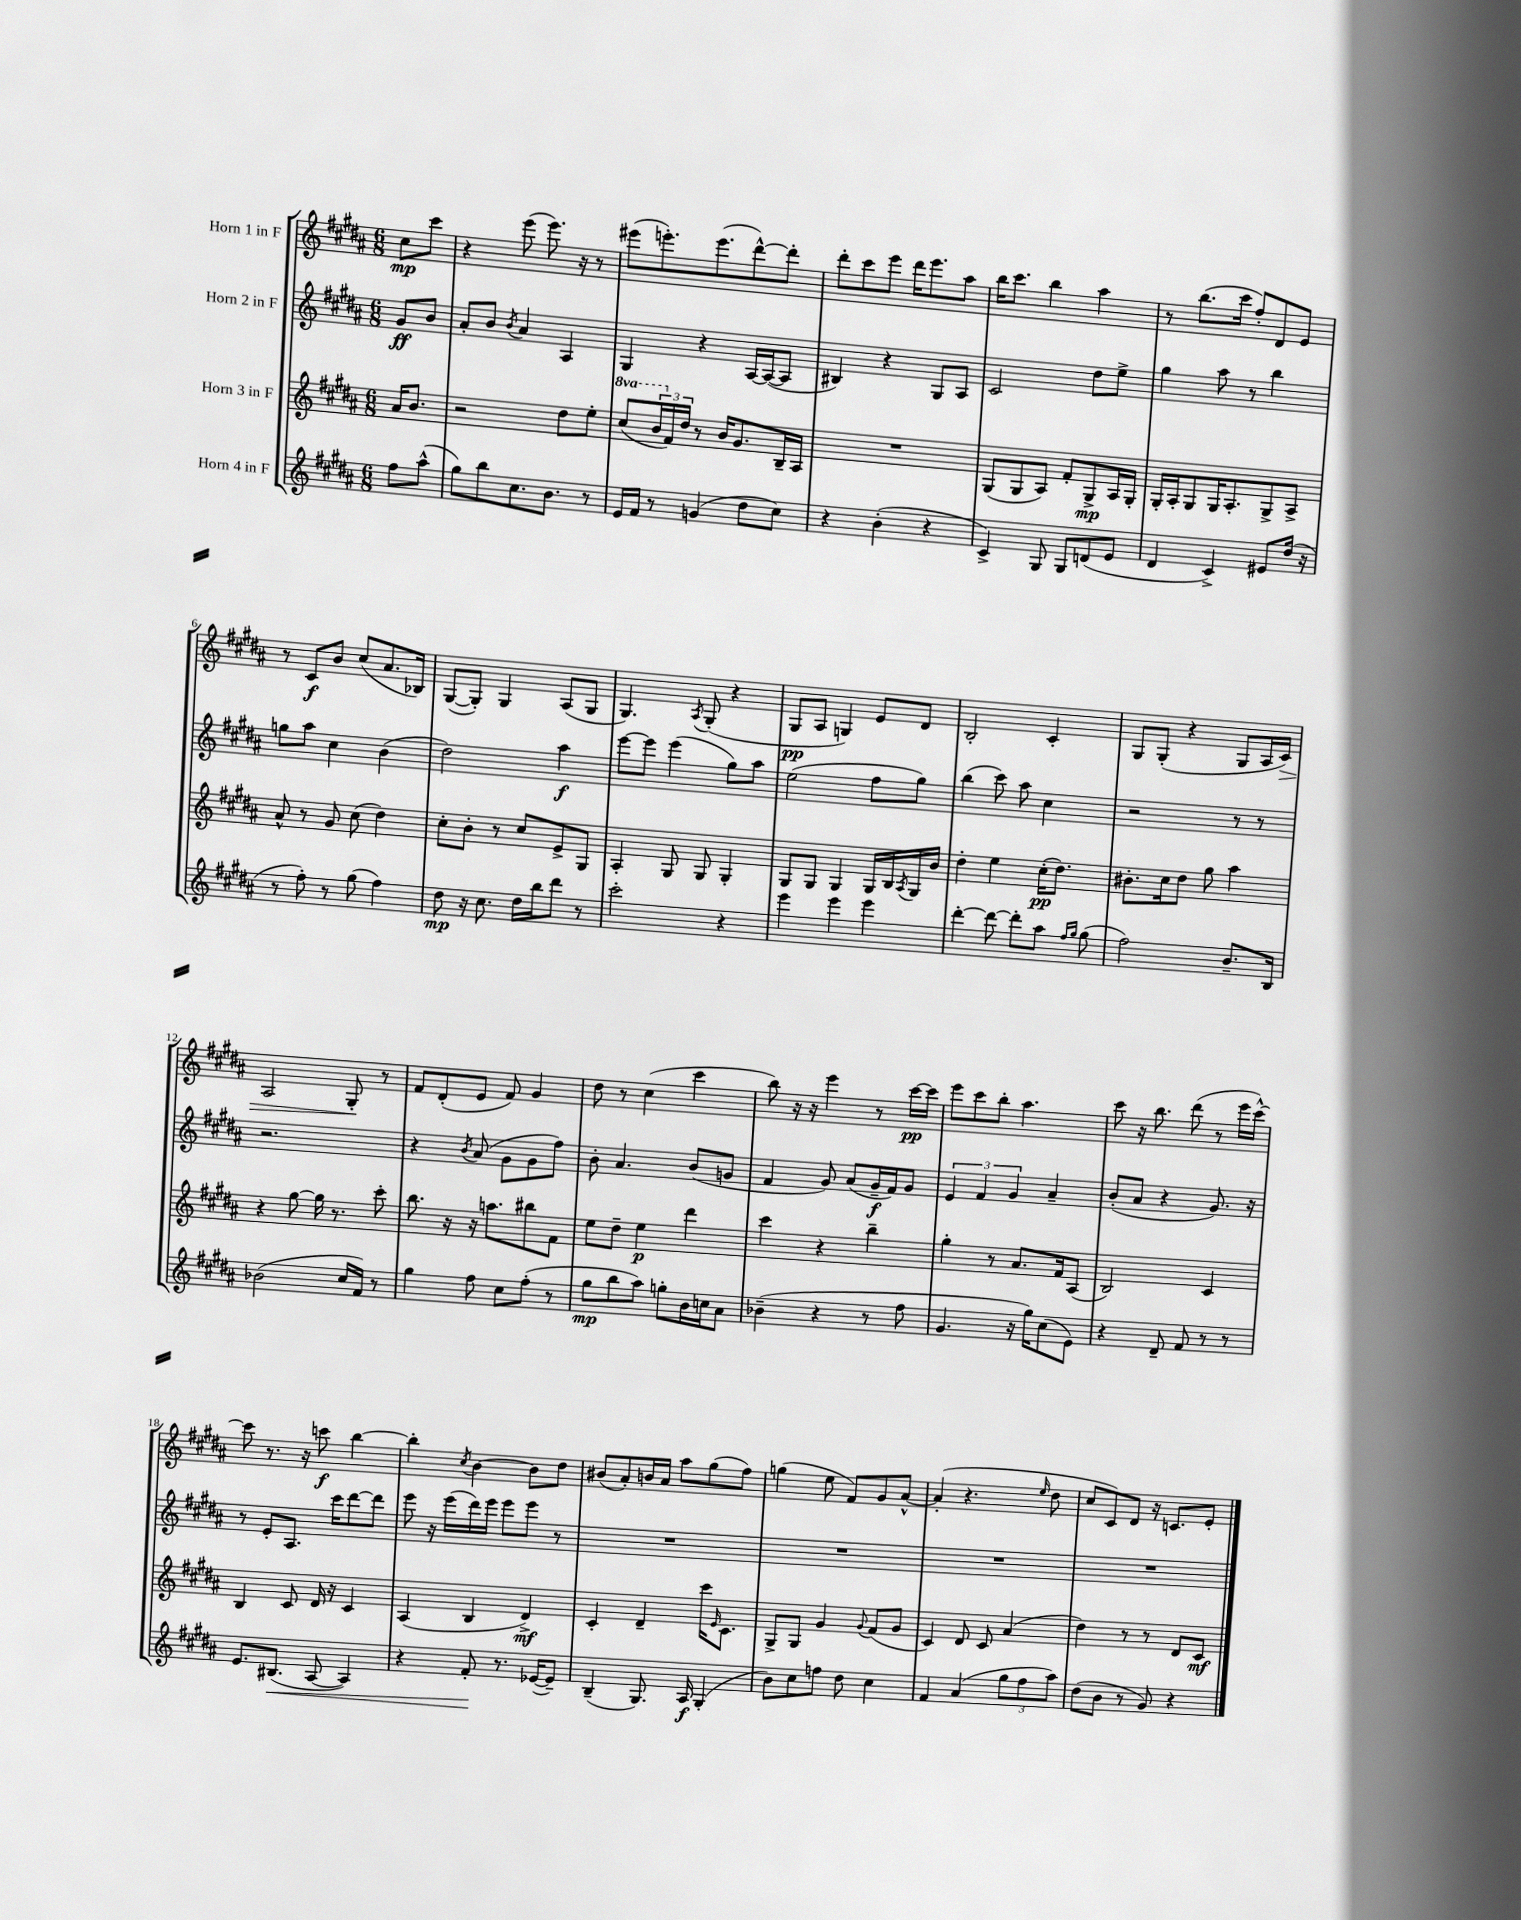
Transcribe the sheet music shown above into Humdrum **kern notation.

**kern	**kern	**kern	**kern
*staff4	*staff3	*staff2	*staff1
*clefG2	*clefG2	*clefG2	*clefG2
*k[f#c#g#d#a#]	*k[f#c#g#d#a#]	*k[f#c#g#d#a#]	*k[f#c#g#d#a#]
*M6/8	*M6/8	*M6/8	*M6/8
8ff#	16a#	8g#	8cc#
.	8.b	.	.
(8aa#^^	.	8b	8ccc#
=	=	=	=
8gg#)	2r	8a#'	4r
8bb	.	8b	.
.	.	8qb	.
8.cc#	.	4a#	(8eee
.	.	.	8.eee)
8.b	.	.	.
.	8dd#	4A#	.
.	.	.	16r
8r	8ee'	.	8r
=	=	=	=
16e	(8ccc#	4G#	(8eee#
16f#	.	.	.
8r	24bb	.	8.eee')
.	24f#)	.	.
.	24dd#	.	.
(4g	8r	4r	.
.	.	.	(8.eee
.	16b	.	.
.	8.g#	.	.
8dd#	.	[16A#	[8ddd#^^)
.	.	(16A#_	.
8cc#)	16B~	8A#]	8ddd#']
.	16A#	.	.
=	=	=	=
4r	2.r	4B#)	8ddd#'
.	.	.	8ccc#
(4b'	.	4r	8eee
.	.	.	16ddd#
.	.	.	8.eee
4r	.	8G#	.
.	.	8A#	8aa#
=	=	=	=
4c#^)	(8G#	2c#	16bb
.	.	.	8.ccc#
.	8G#	.	.
8G#	8A#)	.	4bb
8G#	8f#'	.	.
(8d	8G#^	8dd#	4aa#
8e	16A#	8ee^	.
.	16G#'	.	.
=	=	=	=
4d#	16G#'	4gg#	8r
.	16A#'	.	.
.	8G#	.	(8.bb
4c#^)	16G#	8aa#	.
.	8.A#'	.	16ccc#
.	.	8r	8ff#')
8e#	8G#^	4bb	8d#
(16dd#	8A#^	.	8e
16r	.	.	.
=	=	=	=
8r	8a#^^	8gg	8r
8ff#')	8r	8aa#	8c#
8r	8g#	4cc#	8b
(8gg#	(8cc#	.	(8cc#
4ff#)	4dd#)	(4b	8.a#
.	.	.	16B-)
=	=	=	=
8dd#	8cc#'	2dd#)	([8G#
16r	8b'	.	8G#'])
8.cc#	.	.	.
.	8r	.	4G#
16dd#	8cc#	.	.
16bb	.	.	.
8ddd#	8e^	4aa#	(8A#
8r	8G#	.	8G#
=	=	=	=
2ccc#'	4A#'	[8eee	4.G#)
.	.	8eee]	.
.	8G#	(4eee	.
.	.	.	8qA#
.	8G#	.	(8G#'
4r	4G#'	8gg#)	4r
.	.	8aa#	.
=	=	=	=
4eee	8G#	(2ee	8G#
.	8G#	.	8A#
4eee	4G#	.	4G)
4eee	16G#	8ff#	8e
.	16B	.	.
.	8qA#	.	.
.	16G#	8gg#)	8d#
.	16b	.	.
=	=	=	=
[4ddd#'	4dd#'	(4bb	2B'
8ddd#_	4ee	8ccc#)	.
8ddd#']	.	8aa#	.
8aa#	(16cc#'	4cc#	4c#'
.	8.dd#)	.	.
16qqff#	.	.	.
16qqgg#	.	.	.
(8gg#	.	.	.
=	=	=	=
2ff#)	8.b#'	2r	8G#
.	.	.	(8G#'
.	16cc#	.	.
.	8dd#	.	4r
.	8gg#	.	.
8.b~	4aa#	8r	8G#
.	.	8r	16A#
16B	.	.	16c#)
=	=	=	=
(2b-	4r	2.r	2A#
.	[8gg#	.	.
.	16gg#]	.	.
.	8.r	.	.
16cc#	.	.	8G#'
16f#)	.	.	.
8r	8ccc#'	.	8r
=	=	=	=
4gg#	8.bb	4r	8f#
.	.	.	(8d#'
.	16r	.	.
.	.	8qb	.
8ff#	16r	(8a#	8e
.	8.aa	.	.
8cc#	.	8g#	8f#)
(8ff#'	8bb#	8g#	4g#
8r	8f#	8ff#)	.
=	=	=	=
8gg#	8ee	8b'	8dd#
8bb	8dd#~	4.a#	8r
8aa#)	4ee	.	(4cc#
8gg'	.	.	.
16b	4ddd#	(8b	4ccc#
16cc	.	.	.
8a#	.	8g	.
=	=	=	=
(4b-~	4ccc#	4f#	8bb)
.	.	.	16r
.	.	.	16r
4r	4r	8g#)	4eee
.	.	(8a#	.
8r	4bb~	16g#~	8r
.	.	16f#)	.
8ff#	.	8g#	[16ccc#
.	.	.	16ccc#]
=	=	=	=
4.g#	4gg#'	6e	8eee
.	.	.	8ccc#
.	.	6f#	.
.	8r	.	8bb'
.	.	6g#	.
16r	8.a#	.	4.aa#
16gg#)	.	.	.
(8cc#	.	4a#~	.
.	16f#	.	.
8e)	(8A#	.	.
=	=	=	=
4r	2B)	(8b'	8ccc#
.	.	8a#	16r
.	.	.	8.bb
8d#~	.	4r	.
8f#	.	.	(8ddd#
8r	4c#	8.g#)	8r
8r	.	.	16eee
.	.	16r	[16ccc#^^)
=	=	=	=
8.e	4B	8r	8ccc#]
.	.	8e'	8.r
(8.B#	.	.	.
.	8c#	8.A#	.
.	.	.	16r
[8A#	16d#	.	8ccc
.	16r	16ccc#	.
4A#])	4c#	[8ddd#	[4bb
.	.	8ddd#]	.
=	=	=	=
4r	(4A#	8eee	4bb']
.	.	16r	.
.	.	(16eee	.
.	.	.	8qcc#
8f#'	4B	16ddd#)	[4b
.	.	16eee	.
8.r	.	8eee	.
.	4d#^)	8eee	8b]
([16e-	.	.	.
8e-~])	.	8r	8dd#
=	=	=	=
(4B~	4c#'	2.r	(8b#
.	.	.	8a#')
8.G#)	4d#~	.	16b
.	.	.	16a#
.	.	.	8aa#
16A#	.	.	.
(4G#'	16ccc#	.	(8gg#
.	16qqe	.	.
.	8.c#	.	.
.	.	.	8ff#)
=	=	=	=
8b)	8G#^	2.r	(4gg
8cc#	8G#	.	.
8ff	4g#	.	8ee
8dd#	.	.	8f#)
.	8qqg#	.	.
4cc#	(8f#	.	8g#
.	8g#	.	[8a#^^
=	=	=	=
4f#	4c#)	2.r	(4a#']
(4a#	8d#	.	4.r
.	8c#	.	.
12gg#	(4a#	.	.
12ff#	.	.	.
.	.	.	16qqee
.	.	.	8dd#
12aa#)	.	.	.
=	=	=	=
(8dd#	4dd#)	2.r	8cc#
8b	.	.	8c#)
8r	8r	.	8d#
8g#)	8r	.	16r
.	.	.	8.c
4r	8d#	.	.
.	8c#	.	8e'
==	==	==	==
*-	*-	*-	*-
